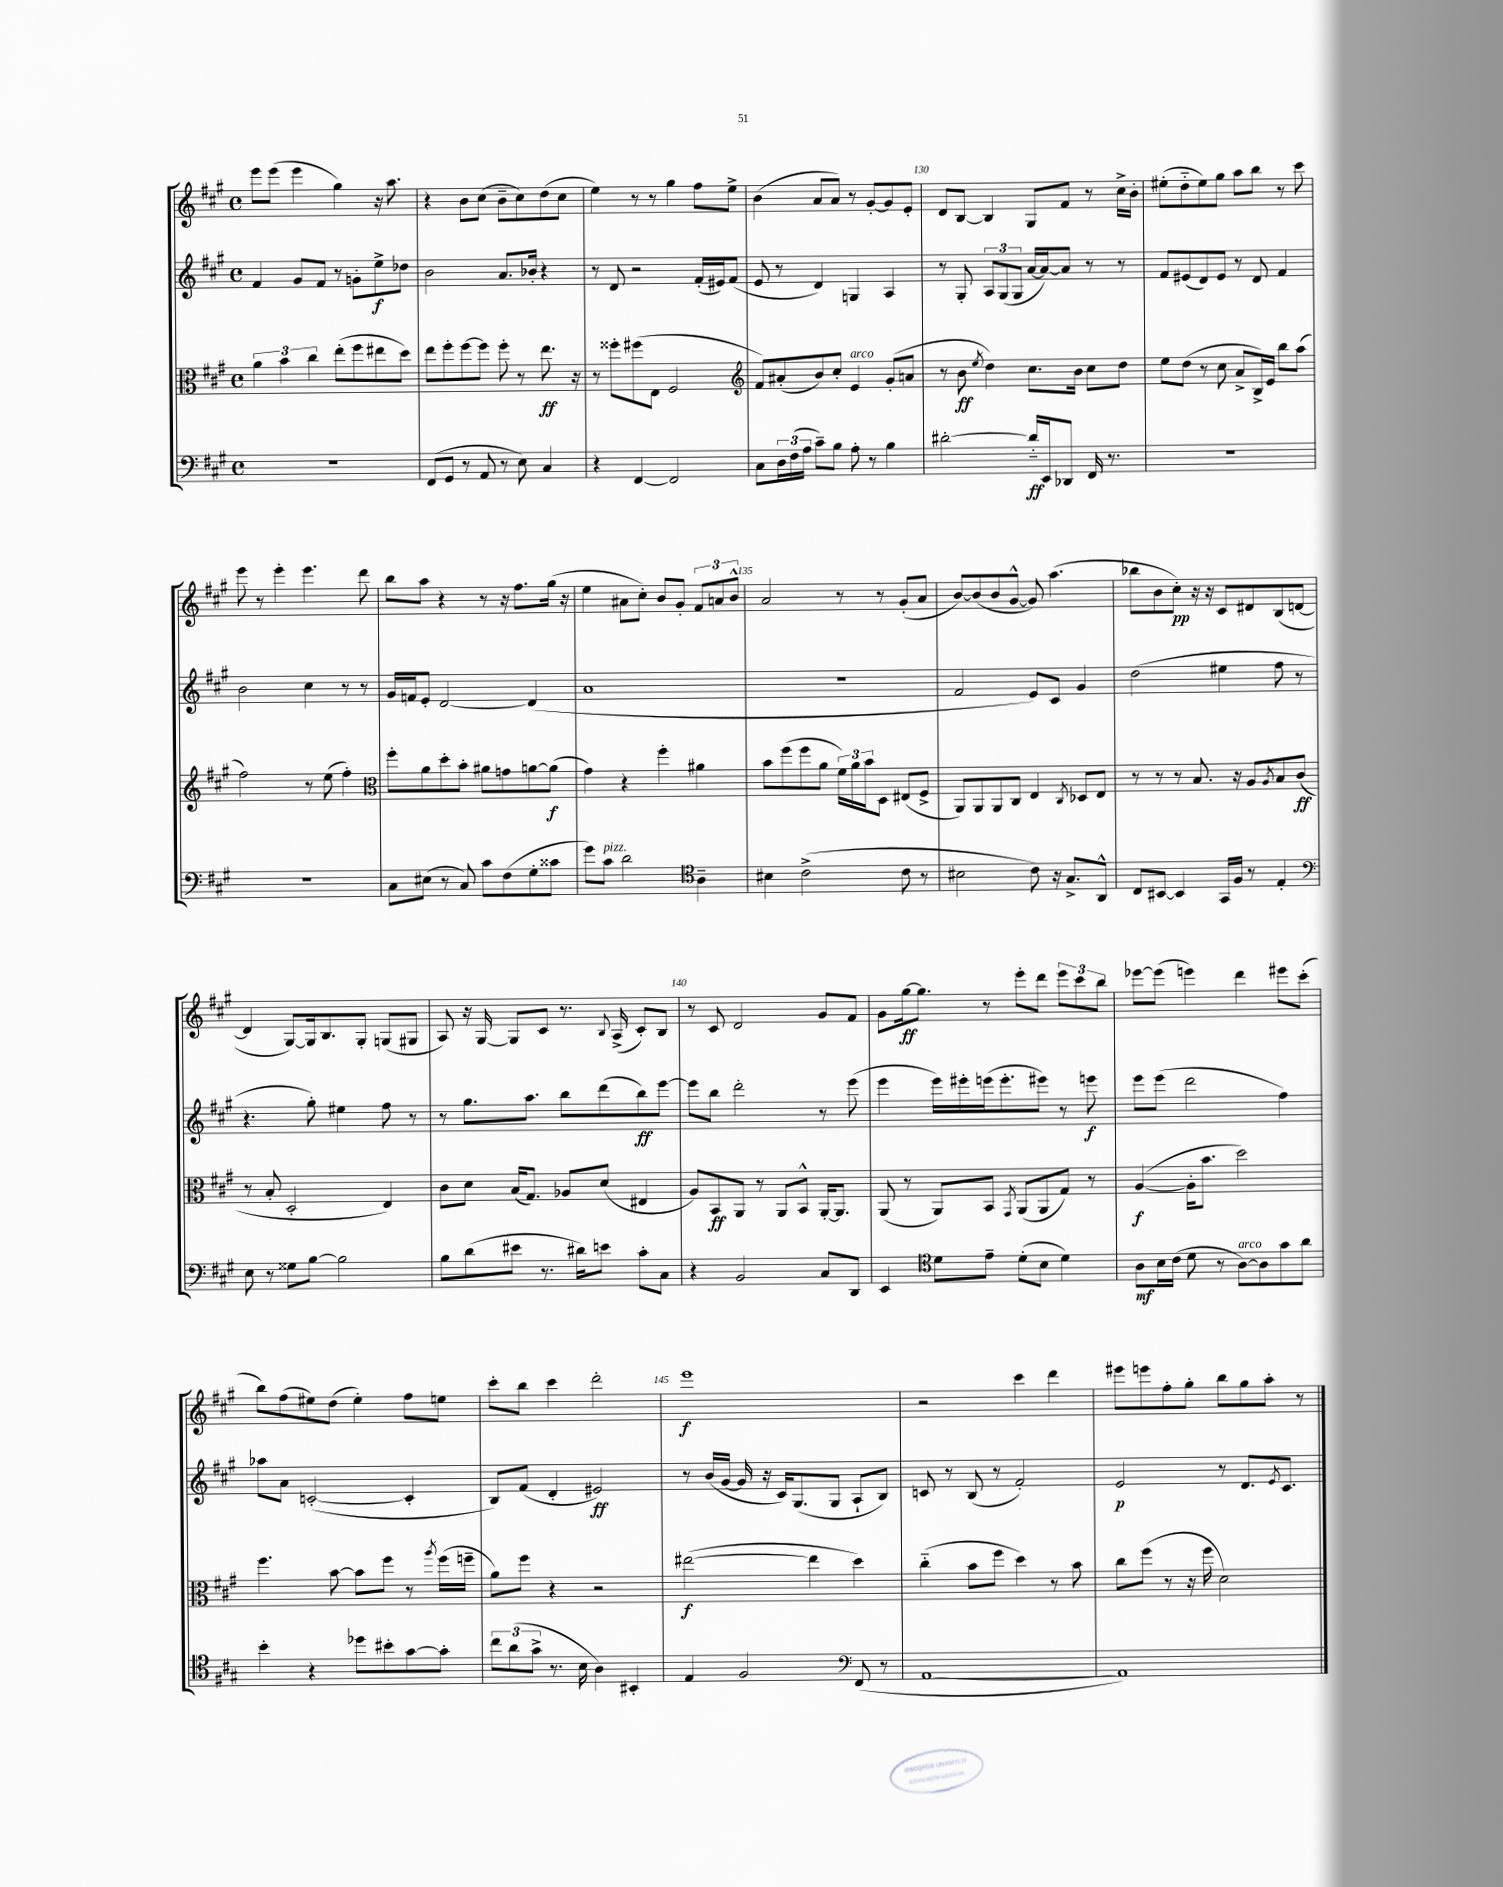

**kern	**kern	**kern	**kern
*staff4	*staff3	*staff2	*staff1
*clefF4	*clefC3	*clefG2	*clefG2
*k[f#c#g#]	*k[f#c#g#]	*k[f#c#g#]	*k[f#c#g#]
*M4/4	*M4/4	*M4/4	*M4/4
*met(c)	*met(c)	*met(c)	*met(c)
1r	6a\	4f#/	8eee\L
.	.	.	(8eee\J
.	6b\	.	.
.	.	8g#/L	4eee\
.	6cc#\	.	.
.	.	8f#/J	.
.	(8ee'\L	8r	4gg#\)
.	8ff#\	8g'\L	.
.	8ee#\	8ee^\	16r
.	.	.	8.aa\
.	8dd\J)	8dd-\J	.
=	=	=	=
(8FF#/L	8ee\L	2b\	4r
8GG#/J	8ff#'\	.	.
8r	[8ff#\	.	8b\L
8AA/	8ff#\]J	.	(8cc#\J
8r	8ff#'\	8.a/L	8b~\L
8E\)	8r	.	8cc#\)
.	.	16b-'/Jk	.
4C#/	8.ee\	4r	(8dd\
.	.	.	8cc#\J
.	16r	.	.
=	=	=	=
4r	8r	8r	4ee\)
.	8ff##'\L	8d/	.
[4FF#/	(8ff#\	2r	8r
.	8E\J	.	8r
2FF#/]	2F#/	.	4gg#\
.	.	(16f#'/LL	8ff#\L
.	.	16e#/J)	.
.	.	(8f#/J	8ee^\J
=	=	=	=
*	*clefG2	*	*
8C#\L	8f#/L)	8e/	(4b\
24D\L	(8a#'/	8r	.
(24F#\	.	.	.
24A\JJ	.	.	.
8c#~\L)	8b/)	4d/)	8a/L
8B\J	8cc#'/J	.	8a/J)
8A'\	4e/	4G/	8r
8r	.	.	[8g#'/L
4B\	(8g#'/L	4A/	8g#/]
.	8a/J	.	8e'/J
=	=	=	=
[2d#'\	8r	8r	8d/L
.	8b\	8G#'/	[8B/J
.	8qee/	.	.
.	4dd\)	12A/L	4B/]
.	.	(12G#/	.
.	.	12G#/J	.
16d#'~/]LL	8.cc#\L	[16a/LL	8G#/L
16EE/J	.	16a/_J)	.
8DD-/J	.	8a/]J	8f#/J
.	16b\Jk	.	.
16FF#/	8cc#\L	8r	8r
8.r	.	.	.
.	8dd\J	8r	16cc#^\LL
.	.	.	16b'\JJ
=	=	=	=
1r	8ee\L	8f#/L	(8ee#'\L
.	(8dd\J	(8e#/	8dd'~\
.	8r	8d/)	8ee#\)
.	8cc#\	8e#/J	8gg#\J
.	8a^/L	8r	8aa\L
.	16B^/L)	8d/	8bb\J
.	16e/JJ	.	.
.	8bb\L	4f#/	8r
.	(8aa\J	.	8ccc#\
=	=	=	=
1r	2ff#\)	2b\	8eee\
.	.	.	8r
.	.	.	4eee'\
.	8r	4cc#\	4.eee\
.	(8ee\	.	.
.	4ff#'\)	8r	.
.	.	8r	8ddd\
=	=	=	=
*	*clefC3	*	*
8C#\L	8ff#'\L	16g#/LL	8bb\L
.	.	16f/J	.
(8E#\J	8a\	8e'/J	8aa\J
8r	8dd'\	[2d/	4r
8C#/)	8b'\J	.	.
8c#\L	8a#\L	.	8r
(8F#\	8g\	.	16r
.	.	.	8.ff#\L
8G#'\	[8a\	(4d/]	.
8c##\J	(8a\]J	.	(16gg#\Jk
.	.	.	16r
=	=	=	=
8g#\L)	4g#\)	1a	4ee\
8c#\J	.	.	.
2d\	4r	.	8a#\L
.	.	.	8cc#'\J)
.	4ff#'\	.	8b/L
.	.	.	8g#'/J
*clefC4	*	*	*
4A~\	4a#\	.	12f#/L
.	.	.	12a/
.	.	.	12b^^/J
=	=	=	=
4B#\	8b\L	1r	2a/
.	(8ff#\	.	.
(2c#^\	8ff#\	.	.
.	8a\J	.	.
.	24f#\LL)	.	8r
.	24a\	.	.
.	24b\J	.	.
.	8D\J	.	8r
8c#\	(8E#/L	.	(8g#'/L
8r	8F#^/J	.	8a/J
=	=	=	=
2B#\	8AA/L)	2f#/	[8b/L)
.	8AA/	.	(8b/]
.	8AA/	.	8b/
.	8C#/J	.	[8g#^^/J
8c#\)	4E/	8e/L)	8g#/])
16r	.	8c#/J	(4.aa\
8.G#^/L	.	.	.
.	8qC#/	.	.
.	8D-/L	4g#/	.
8AA^^/J	8E/J	.	.
=	=	=	=
8C#/L	8r	(2dd\	8bb-\L
[8BB#/J	8r	.	8b\
4BB#/]	8r	.	8cc#'\J)
.	8.B/	.	16r
.	.	.	16r
16GG#/LL	.	4ee#\	8c#/L
16F#/JJ	16r	.	.
8r	8A/L	.	8d#/
.	8qA/	.	.
4E'/	8B/	8ff#\	(8B/
.	(8c#/J	8r	[8d/J
=	=	=	=
*clefF4	*	*	*
8E\	8r	4.r	4d/]
8r	8B'/	.	.
8G##\L	2D'/	.	[8G#/L)
[8B\J	.	8gg#'\)	16G#/]k
.	.	.	8.B/
2B\]	.	4ee#\	.
.	.	.	8G#'/J
.	4E/)	8ff#\	(8G/L
.	.	8r	8G#/J
=	=	=	=
8B\L	8c#\L	8r	8A/)
(8d\	8d\J	8.gg#\L	16r
.	.	.	[16G#/
8e#\J	(16B/LK	.	8G#/]L
.	8.G#/J)	8.aa\J	.
8.r	.	.	8c#/J
.	8A-/L	8bb\L	8.r
16d#\LK)	.	.	.
8e\J	(8d/J	(8ddd\	.
.	.	.	8qqB/
.	.	.	(16A^/
8c#'\L	4E#/	8bb\)	8c#'/L)
8C#\J	.	[8eee\J	8B/J
=	=	=	=
4r	8A/L)	8eee\]L	8r
.	8BB/	8bb\J	8c#/
2BB/	8AA/J	2ddd'\	2d/
.	8r	.	.
.	8AA/L	.	.
.	8BB^^/J	.	.
8C#/L	[16AA'/LK	8r	8g#/L
.	8.AA/]J	.	.
8DD/J	.	(8eee\	8f#/J
=	=	=	=
4EE/	(8AA/	4eee\	8g#\L
.	8r	.	[16gg#\k
.	.	.	8.gg#\]J
*clefC4	*	*	*
8d\L	8AA/L)	16eee\LL)	.
.	.	16eee#'\	.
8e~\J	8BB/J	(16eee\J	8r
.	.	8.eee'\	.
.	8qGG#/	.	.
(8d'\L	(8AA/L	.	8eee'\L
8B\J	8AA/	8eee#\J)	8ddd\J
4d\)	8G#/J)	8r	12eee\L
.	.	.	12ccc#\
.	8r	8eee\	.
.	.	.	12bb\J
=	=	=	=
8A\L	([4A/	8eee\L	[8eee-\L
16B\L	.	(8eee\J	(8eee-\]J
(16c#\JJ	.	.	.
8d\	16A'\]LK	2ddd\	4eee\)
.	8.b\J	.	.
8r	.	.	.
[8A\L)	2dd\)	.	4ddd\
8A\]	.	.	.
8g#\	.	4ff#\)	8eee#\L
8a\J	.	.	(8ccc#'\J
=	=	=	=
4b'\	4.ff#\	8aa-\L	8bb\L)
.	.	8a\J	(8ff#\
4r	.	([2c'/	8ee#\)
.	[8b\	.	(8dd\J
8dd-\L	8b\]L	.	4ee#'\)
8b#'\	8ff#\J	.	.
[8g#\	8r	4c'/]	8ff#\L
.	8qaa/	.	.
8g#'\]J	(16ff#\LL	.	8ee\J
.	16ff~\JJ	.	.
=	=	=	=
12cc#\L	8a\L)	8B/L)	8ccc#'\L
(12a\	.	.	.
.	8ff#\J	(8f#/J	8bb\J
12g#^\J	.	.	.
8.r	4r	4d'/	4ccc#\
16B\	.	.	.
4A\)	2r	2e#/)	2ddd'\
4BB#'/	.	.	.
=	=	=	=
4E/	([2ee#\	8r	1eee
.	.	(16b/LL	.
.	.	[16g#/JJ	.
2F#/	.	16g#/]	.
.	.	16r	.
.	.	16c#/LK)	.
.	.	(8.G#/	.
.	4ee#\]	.	.
.	.	8G#/J	.
*clefF4	*	*	*
(8FF#/	4dd\)	8A`/L	.
8r	.	8B/J)	.
=	=	=	=
[1AA	(4cc#'~\	8c/	2r
.	.	8r	.
.	8b\L	(8B/	.
.	8ff#\J	8r	.
.	4dd\)	2f#'/)	4ccc#\
.	8r	.	4ddd\
.	8b\	.	.
=	=	=	=
1AA])	8cc#\L	2e/	8eee#\L
.	(8ff#\J	.	8eee\
.	8r	.	8ff#'\
.	16r	.	8gg#'\J
.	16ff#\	.	.
.	2d\)	8r	8bb\L
.	.	8.d/L	8gg#\
.	.	.	8aa'\J
.	.	8qe/	.
.	.	8.c#/J	.
.	.	.	8r
==	==	==	==
*-	*-	*-	*-
